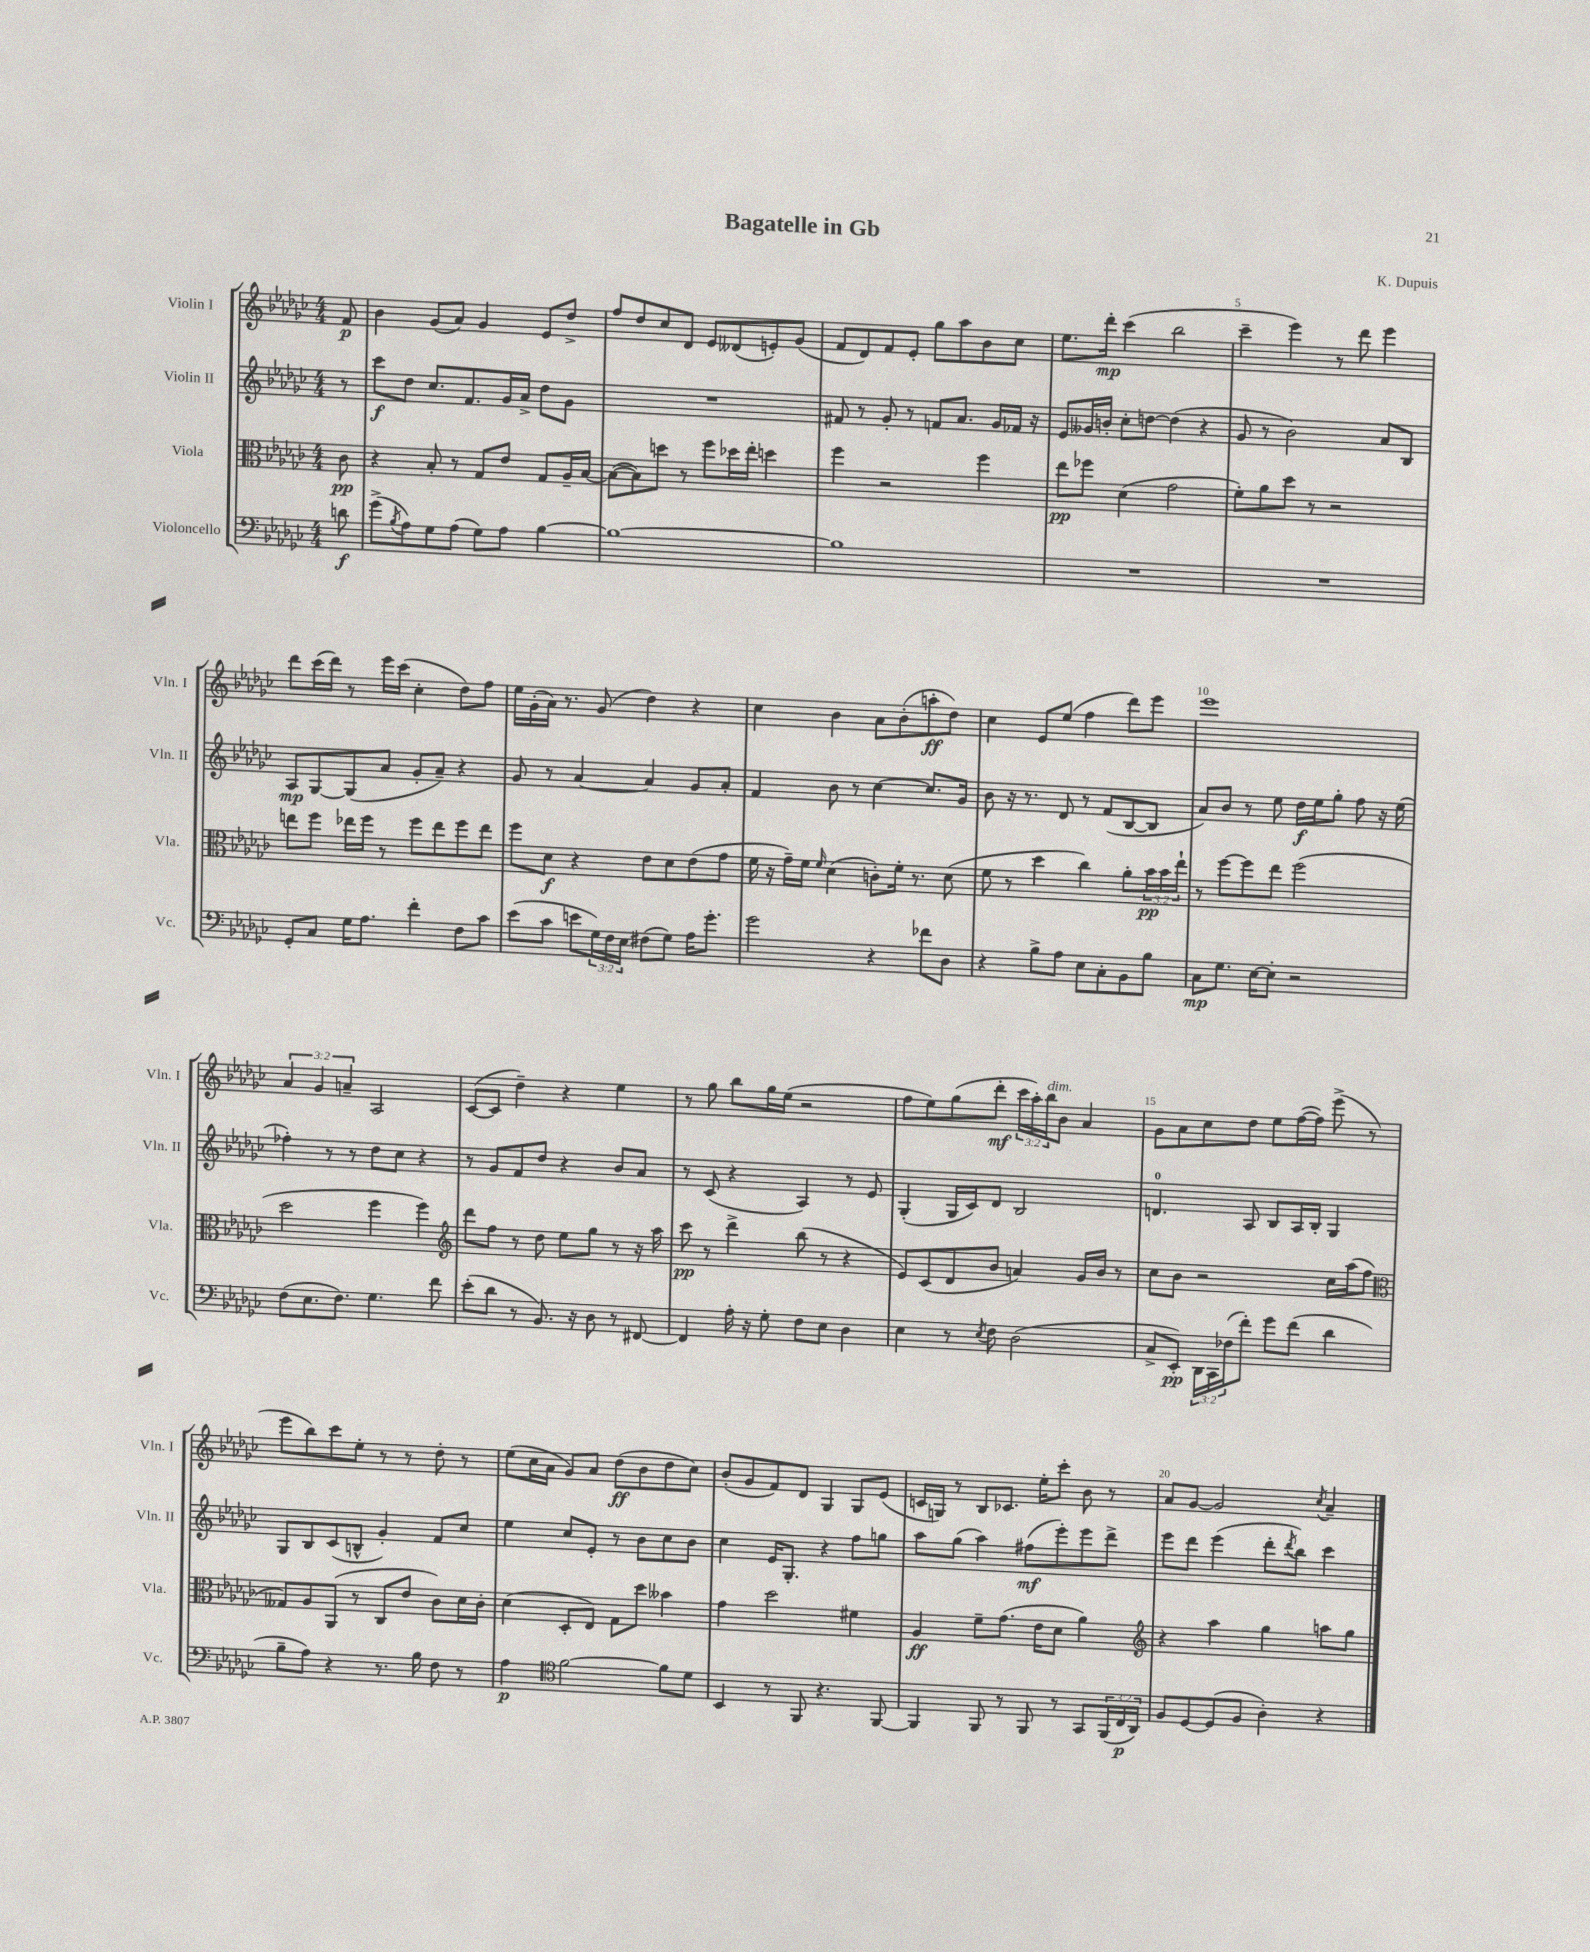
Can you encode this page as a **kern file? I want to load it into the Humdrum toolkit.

**kern	**dynam	**kern	**dynam	**kern	**dynam	**kern	**dynam
*part4	*part4	*part3	*part3	*part2	*part2	*part1	*part1
*staff4	*staff4	*staff3	*staff3	*staff2	*staff2	*staff1	*staff1
*I"Violoncello	*	*I"Viola	*	*I"Violin II	*	*I"Violin I	*
*I'Vc.	*	*I'Vla.	*	*I'Vln. II	*	*I'Vln. I	*
*clefF4	*	*clefC3	*	*clefG2	*	*clefG2	*
*k[b-e-a-d-g-c-]	*	*k[b-e-a-d-g-c-]	*	*k[b-e-a-d-g-c-]	*	*k[b-e-a-d-g-c-]	*
*M4/4	*	*M4/4	*	*M4/4	*	*M4/4	*
=	=	=	=	=	=	=	=
8dn\	f	8c-\	pp	8r	.	8f/	p
=1	=1	=1	=1	=1	=1	=1	=1
(8g-^\L	.	4r	.	8ccc-\L	f	4b-\	.
8qB-/	.	.	.	.	.	.	.
8A-\)	.	.	.	8dd-\J	.	.	.
8G-\	.	8B-'/	.	8.cc-/L	.	(8g-/L	.
(8A-\J	.	8r	.	.	.	8a-/J)	.
.	.	.	.	8.f/	.	.	.
8G-\L)	.	8G-/L	.	.	.	4g-/	.
8A-\J	.	8e-/J	.	16g-/L	.	.	.
.	.	.	.	16a-^/JJ	.	.	.
[4B-\	.	8G-/L	.	8dd-\L	.	8e-/L	.
.	.	16A-~/L	.	8g-\J	.	8dd-^/J	.
.	.	[16B-/JJ	.	.	.	.	.
=2	=2	=2	=2	=2	=2	=2	=2
1B-_	.	(8B-\L_	.	1r	.	8ff/L	.
.	.	8B-\])	.	.	.	8dd-/	.
.	.	8ddn\J	.	.	.	8cc-/	.
.	.	8r	.	.	.	8d-/J	.
.	.	8ff\L	.	.	.	8e-/L	.
.	.	16dd-X\L	.	.	.	(8d--X/	.
.	.	16ee-'\JJ	.	.	.	.	.
.	.	4ddn\	.	.	.	8en'/)	.
.	.	.	.	.	.	(8g-/J	.
=3	=3	=3	=3	=3	=3	=3	=3
1B-]	.	4ff\	.	8f#X/	.	8f/L	.
.	.	.	.	8r	.	8d-/)	.
.	.	2r	.	8g-'/	.	8f/	.
.	.	.	.	8r	.	8e-'/J	.
.	.	.	.	8fn/L	.	8gg-\L	.
.	.	.	.	8.a-/J	.	8aa-\	.
.	.	4ff\	.	.	.	8b-\	.
.	.	.	.	16g-/LL	.	.	.
.	.	.	.	16f-X/JJ	.	8cc-\J	.
.	.	.	.	16r	.	.	.
=4	=4	=4	=4	=4	=4	=4	=4
1r	.	8ee-\L	pp	8e-/L	.	8.ee-\L	.
.	.	8ff-X\J	.	16g--X/L	.	.	.
.	.	.	.	16bn'/JJ	.	16ddd-'\Jk	mp
.	.	(4d-\	.	8cc-'\L	.	(4ccc-\	.
.	.	.	.	[8ddn\J	.	.	.
.	.	2g-\	.	(4dd\]	.	2bb-\	.
.	.	.	.	4r	.	.	.
=5	=5	=5	=5	=5	=5	=5	=5
1r	.	8f'\L)	.	8g-/	.	4ccc-~\	.
.	.	8a-\	.	8r	.	.	.
.	.	8dd-\J	.	2b-\)	.	4eee-\)	.
.	.	8r	.	.	.	.	.
.	.	2r	.	.	.	8r	.
.	.	.	.	.	.	8ddd-\	.
.	.	.	.	8a-/L	.	4eee-\	.
.	.	.	.	8B-/J	.	.	.
!!LO:LB:g=z
=6	=6	=6	=6	=6	=6	=6	=6
8GG-'/L	.	8een\L	.	8A-/L	mp	8ddd-\L	.
8C-/J	.	8ff\J	.	[8G-/	.	(16ccc-\L	.
.	.	.	.	.	.	16ddd-\JJ)	.
16G-\KL	.	16ee-X\LL	.	(8G-/]	.	8r	.
8.A-\J	.	16ff\JJ	.	.	.	.	.
.	.	8r	.	8a-/J	.	16eee-\LL	.
.	.	.	.	.	.	(16ccc-\JJ	.
4f'\	.	8ff\L	.	8g-'/L	.	4cc-'\	.
.	.	8ee-\	.	8a-~/J)	.	.	.
8F\L	.	8ff\	.	4r	.	8dd-\L)	.
8c-\J	.	8ee-\J	.	.	.	8ff\J	.
=7	=7	=7	=7	=7	=7	=7	=7
(8e-\L	.	8ff\L	.	8g-/	.	16ee-\LL	.
.	.	.	.	.	.	(16g-'\	.
8c-\J	.	8d-\J	f	8r	.	16a-\JJ)	.
.	.	.	.	.	.	8.r	.
8en\L	.	4r	.	[4a-/	.	.	.
24G-\L)	.	.	.	.	.	(8g-/	.
24F\	.	.	.	.	.	.	.
24E-\JJ	.	.	.	.	.	.	.
(8F#X\L	.	8e-\L	.	4a-/]	.	4dd-\)	.
8G-\J)	.	8d-\	.	.	.	.	.
16A-\KL	.	(8e-\	.	8g-/L	.	4r	.
8.g-'\J	.	.	.	.	.	.	.
.	.	8g-\J	.	8a-'/J	.	.	.
=8	=8	=8	=8	=8	=8	=8	=8
2g-\	.	16f\	.	4f/	.	4cc-\	.
.	.	16r	.	.	.	.	.
.	.	16g-~\LL)	.	.	.	.	.
.	.	16f\JJ	.	.	.	.	.
.	.	16qqf/	.	.	.	.	.
.	.	(4d-\	.	8b-\	.	4b-\	.
.	.	.	.	8r	.	.	.
4r	.	8cn'\L)	.	[4cc-\	.	8a-\L	.
.	.	16f'\Jk	.	.	.	(8b-'\	.
.	.	8.r	.	.	.	.	.
8f-X\L	.	.	.	8.cc-/L]	.	8aan'\	ff
8D-\J	.	(8d-\	.	.	.	8dd-\J)	.
.	.	.	.	16g-/Jk	.	.	.
=9	=9	=9	=9	=9	=9	=9	=9
4r	.	8f\	.	8b-\	.	4cc-\	.
.	.	8r	.	16r	.	.	.
.	.	.	.	8.r	.	.	.
8B-^\L	.	4dd-\	.	.	.	8e-/L	.
8A-\J	.	.	.	8d-/	.	(8ee-/J	.
8E-\L	.	4cc-\)	.	8r	.	4ff\	.
8C-'\	.	.	.	(8f/L	.	.	.
8BB-\	.	8a-'\L	.	[8B-/	.	8ddd-\L)	.
8B-\J	.	24b-\L	pp	8B-/J]	.	8eee-\J	.
.	.	24b-\	.	.	.	.	.
.	.	24ee-`\JJ	.	.	.	.	.
=10	=10	=10	=10	=10	=10	=10	=10
8C-\L	mp	8r	.	8a-/L)	.	1eee-	.
8.G-\J	.	[8ff\L	.	8b-/J	.	.	.
.	.	8ff\]	.	8r	.	.	.
[16E-\KL	.	.	.	.	.	.	.
8E-'\J]	.	8ee-\J	.	8ee-\	.	.	.
2r	.	(2ff\	.	16dd-\LL	f	.	.
.	.	.	.	16ee-\J	.	.	.
.	.	.	.	8gg-'\J	.	.	.
.	.	.	.	8ff\	.	.	.
.	.	.	.	16r	.	.	.
.	.	.	.	(16ee-\	.	.	.
!!LO:LB:g=z
=11	=11	=11	=11	=11	=11	=11	=11
(8F\L	.	2dd-\	.	4ff-X'\)	.	6a-/	.
8.E-\	.	.	.	.	.	.	.
.	.	.	.	.	.	6g-/	.
.	.	.	.	8r	.	.	.
8.F\J)	.	.	.	.	.	.	.
.	.	.	.	.	.	6an~/	.
.	.	.	.	8r	.	.	.
4.G-\	.	4ff\	.	8dd-\L	.	2A-/	.
.	.	.	.	8cc-\J	.	.	.
.	.	4ff\)	.	4r	.	.	.
8f\	.	.	.	.	.	.	.
=12	=12	=12	=12	=12	=12	=12	=12
*	*	*clefG2	*	*	*	*	*
(8e-'\L	.	8ddd-\L	.	8r	.	([8c-/L	.
8d-\J	.	8ff\J	.	8g-/L	.	8c-/J]	.
8r	.	8r	.	8f/	.	4dd-~\)	.
8.BB-/)	.	8dd-\	.	8dd-/J	.	.	.
.	.	8ee-\L	.	4r	.	4r	.
16r	.	.	.	.	.	.	.
8D-\	.	8gg-\J	.	.	.	.	.
8r	.	8r	.	8b-/L	.	4ee-\	.
[8FF#X/	.	16r	.	8a-/J	.	.	.
.	.	16aa-\	.	.	.	.	.
=13	=13	=13	=13	=13	=13	=13	=13
4FF#/]	.	8ccc-\	pp	8r	.	8r	.
.	.	8r	.	(8c-/	.	8gg-\	.
16A-'\	.	4ddd-^\	.	4r	.	8bb-\L	.
16r	.	.	.	.	.	.	.
8G-'\	.	.	.	.	.	16gg-\L	.
.	.	.	.	.	.	(16ee-\JJ	.
8F\L	.	(8bb-\	.	4A-/)	.	2r	.
8E-\J	.	8r	.	.	.	.	.
4D-\	.	4r	.	8r	.	.	.
.	.	.	.	8e-/	.	.	.
=14	=14	=14	=14	=14	=14	=14	=14
4E-\	.	8e-/L)	.	(4G-'/	.	8ff\L	.
.	.	(8c-/	.	.	.	8ee-\)	.
8r	.	8d-/	.	16G-/LL	.	(8gg-\	.
.	.	.	.	16c-/J)	.	.	.
8qE-/	.	.	.	.	.	.	.
8F\	.	8b-/J	.	8d-/J	.	8ddd-'\J	mf
(2D-\	.	4an/)	.	2B-/	.	24ccc-\LL	.
.	.	.	.	.	.	24aa-'\)	.
!	!	!	!	!	!	!LO:TX:a:i:t=dim.	!
.	.	.	.	.	.	24bb-\J	.
.	.	.	.	.	.	8b-\J	.
.	.	16g-/LL	.	.	.	4a-/	.
.	.	16b-/JJ	.	.	.	.	.
.	.	8r	.	.	.	.	.
=15	=15	=15	=15	=15	=15	=15	=15
8C-^/L	.	8cc-\L	.	4.dn/	.	8g-\L	.
8EE-'/J)	pp	8b-\J	.	.	.	8a-\	.
24DD-\LL	.	2r	.	.	.	8cc-\	.
24CC-\	.	.	.	.	.	.	.
(24F-X\J	.	.	.	.	.	.	.
8f'\J)	.	.	.	8A-/	.	8dd-\J	.
8g-\L	.	.	.	8B-/L	.	8ee-\L	.
(8f\J	.	.	.	16A-/L	.	([16ff\L	.
.	.	.	.	16B-'/JJ	.	16ff\JJ])	.
4d-\	.	16cc-\LL	.	4G-/	.	(8eee-^\	.
.	.	(16aa-\J	.	.	.	.	.
.	.	8ff\J	.	.	.	8r	.
!!LO:LB:g=z
=16	=16	=16	=16	=16	=16	=16	=16
*	*	*clefC3	*	*	*	*	*
8B-~\L	.	8G--X/L)	.	8G-/L	.	8eee-\L	.
8A-\J)	.	8A-/	.	8B-/	.	8bb-\)	.
4r	.	(8AA-/J	.	(8c-/	.	8ccc-\	.
.	.	8r	.	8Bn^^/J	.	8ee-'\J	.
8.r	.	8C-/L	.	4g-'/)	.	8r	.
.	.	8e-/J	.	.	.	8r	.
16B-\	.	.	.	.	.	.	.
8F\	.	8c-\L)	.	8f/L	.	8dd-'\	.
8r	.	16d-\L	.	8cc-/J	.	8r	.
.	.	16c-'\JJ	.	.	.	.	.
=17	=17	=17	=17	=17	=17	=17	=17
4A-\	p	(4d-\	.	4ee-\	.	(8ee-\L	.
.	.	.	.	.	.	16cc-\L	.
.	.	.	.	.	.	16a-\JJ	.
*clefC4	*	*	*	*	*	*	*
[2f\	.	8D-'/L	.	8cc-/L	.	8g-/L)	.
.	.	8E-/J)	.	8e-'/J	.	8a-/J	.
.	.	8G-\L	.	8r	.	(8dd-\L	ff
.	.	8dd-\J	.	8b-\L	.	8b-\	.
8f\L]	.	4b--X\	.	8cc-\	.	8dd-\	.
8d-\J	.	.	.	8b-\J	.	8cc-\J)	.
=18	=18	=18	=18	=18	=18	=18	=18
4BB-/	.	4g-\	.	4cc-\	.	(8b-'/L	.
.	.	.	.	.	.	8g-/	.
8r	.	2dd-\	.	16e-/KL	.	8f/)	.
.	.	.	.	8.G-'/J	.	.	.
8FF/	.	.	.	.	.	8d-/J	.
4.r	.	.	.	4r	.	4G-/	.
.	.	4f#X\	.	8ff\L	.	8G-/L	.
[8FF/	.	.	.	8ggn\J	.	(8e-/J	.
=19	=19	=19	=19	=19	=19	=19	=19
4FF/]	.	4A-/	ff	8aa-\L	.	16cn/LL	.
.	.	.	.	.	.	16Gn/JJ)	.
.	.	.	.	(8gg-\J	.	8r	.
8FF/	.	8f~\L	.	4aa-\)	.	8B-/L	.
8r	.	(8.g-\J	.	.	.	8.c-X/J	.
8FF/	.	.	.	(8ff#X\L	mf	.	.
.	.	16e-\KL	.	.	.	16ee-'\KL	.
8r	.	8d-\J	.	8eee-'\)	.	8ccc-'\J	.
8GG-/L	.	4a-\)	.	8eee-\	.	8b-\	.
(24FF/L	.	.	.	8ddd-^\J	.	8r	.
24C-/	p	.	.	.	.	.	.
24AA-/JJ)	.	.	.	.	.	.	.
=20	=20	=20	=20	=20	=20	=20	=20
*	*	*clefG2	*	*	*	*	*
8F/L	.	4r	.	8eee-\L	.	8a-/L	.
[8D-/	.	.	.	8ddd-\J	.	[8g-/J	.
(8D-/]	.	4aa-\	.	(4eee-\	.	2g-/]	.
8F/J	.	.	.	.	.	.	.
4A-'\)	.	4gg-\	.	8ddd-'\L	.	.	.
.	.	.	.	8qddd-/	.	.	.
.	.	.	.	8bb-\J)	.	.	.
.	.	.	.	.	.	8qcc-/	.
4r	.	8aan\L	.	4ccc-\	.	4a-~/	.
.	.	8gg-\J	.	.	.	.	.
==	==	==	==	==	==	==	==
*-	*-	*-	*-	*-	*-	*-	*-
